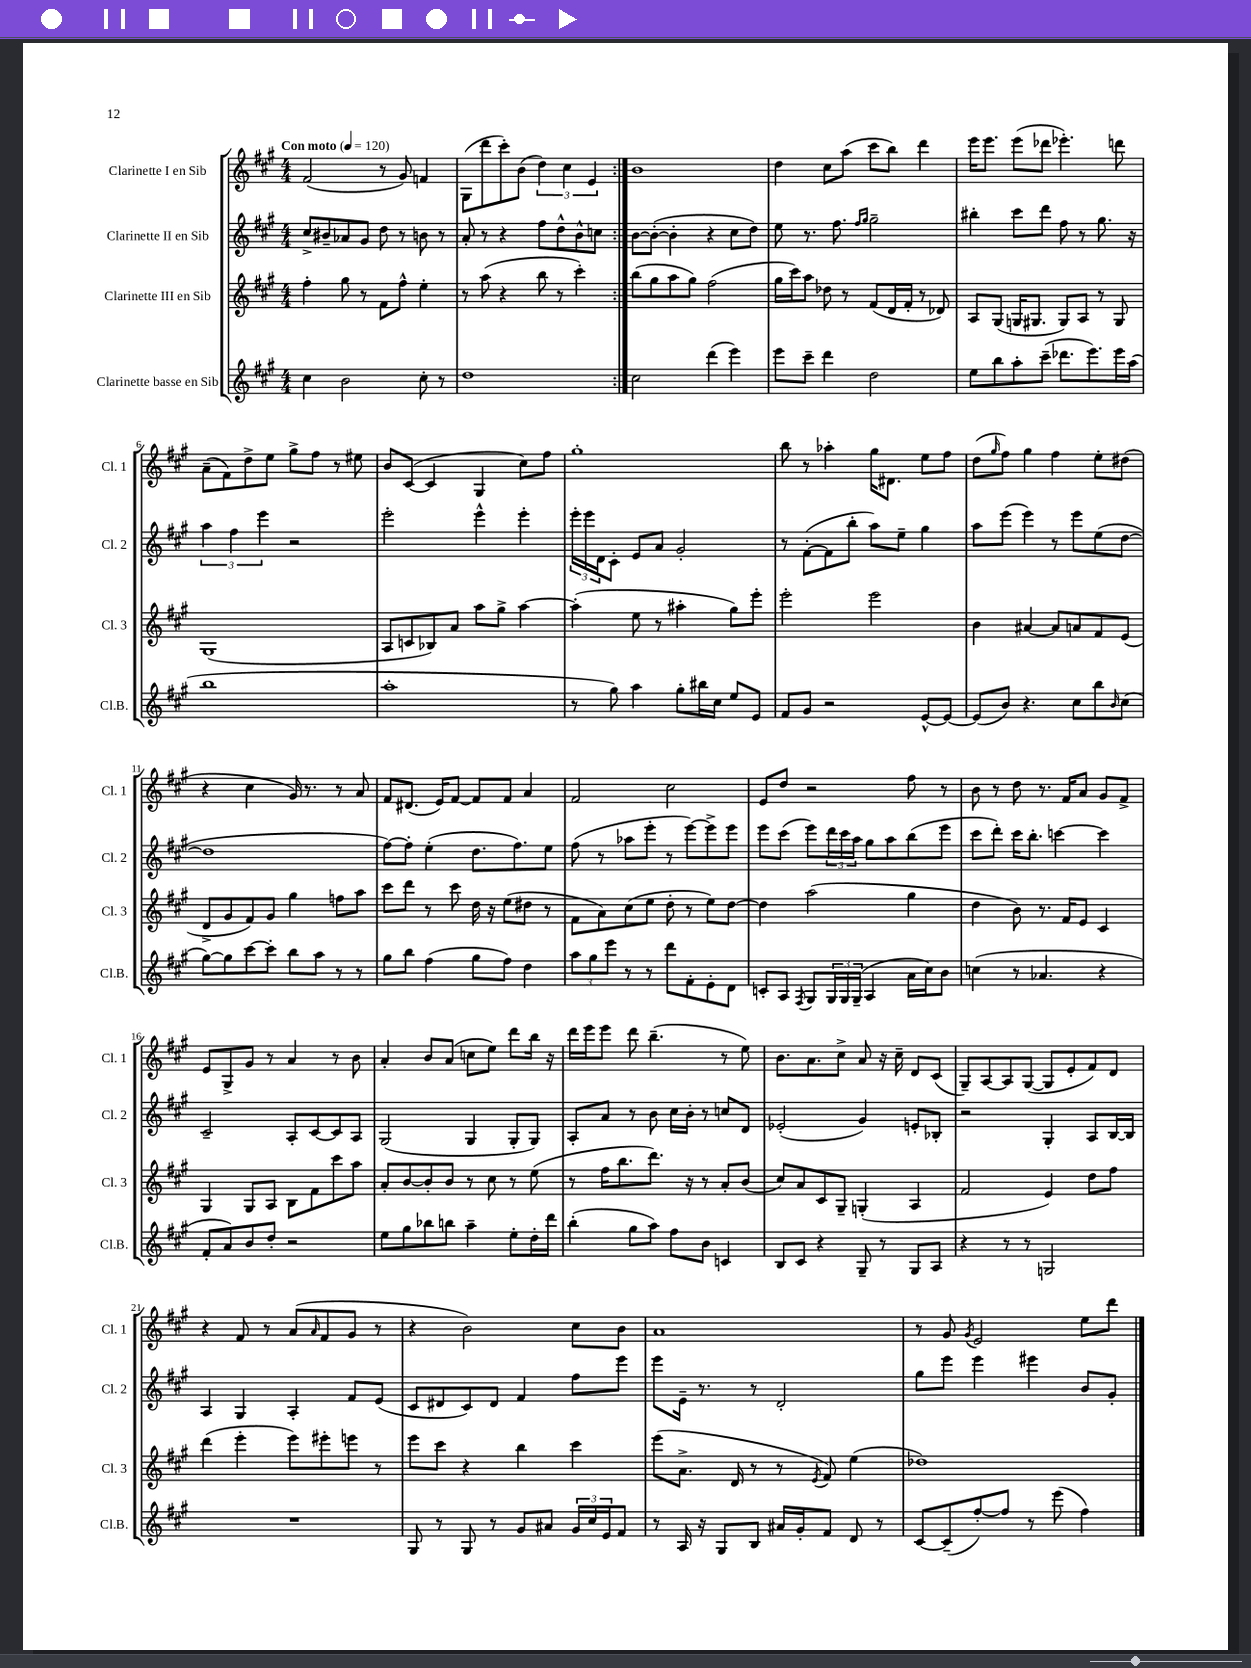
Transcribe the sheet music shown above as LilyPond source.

<<
\new StaffGroup <<
\new Staff = "s0" \with { instrumentName = "Clarinette I en Sib" shortInstrumentName = "Cl. 1" } {
    \clef treble \key a \major \numericTimeSignature \time 4/4 \tempo "Con moto" 4 = 120
    \repeat volta 2 { fis'2( r8 gis'8) f'4 |
    gis8( d'''8 cis'''8-.) b'8( \tuplet 3/2 { d''4) cis''4 e'4 } | }
    b'1 |
    d''4 cis''8 a''8( cis'''8 b''8) d'''4 |
    e'''16 e'''8. e'''8( des'''8 ees'''4.-.) d'''8 |
    a'8--( fis'8) d''8-> e''8 gis''8-> fis''8 r8 eis''8 |
    b'8 cis'8~( cis'4 gis4 cis''8) fis''8 |
    gis''1-. |
    b''8 r8 aes''4-. gis''16 dis'8. e''8 fis''8 |
    d''8( \grace { gis''16 } fis''8) gis''4 fis''4 e''8-. dis''8( |
    r4 cis''4 gis'16) r8. r8 a'8 |
    fis'8 dis'8.( e'16) fis'8~ fis'8 fis'8 a'4 |
    fis'2 cis''2 |
    e'8 d''8 r2 fis''8 r8 |
    b'8 r8 d''8 r8. fis'16 a'8 gis'8 fis'8-> |
    e'8 gis8-> gis'8 r8 a'4 r8 b'8 |
    a'4-. b'8 a'8( c''8 e''8) d'''8 b''16 r16 |
    d'''16 e'''16 e'''8 d'''8 b''4.--( r8 e''8) |
    b'8. a'8. cis''8-> a'8 r16 cis''16-- d'8 cis'8( |
    gis8--) a8~ a8 gis8~( gis8 e'8-. fis'8) d'8 |
    r4 fis'8 r8 a'8( \grace { a'16 } fis'8 gis'8 r8 |
    r4 b'2) cis''8 b'8 |
    a'1 |
    r8 gis'8 \acciaccatura { gis'8 } e'2 e''8 d'''8 \bar "|." |
}
\new Staff = "s1" \with { instrumentName = "Clarinette II en Sib" shortInstrumentName = "Cl. 2" } {
    \clef treble \key a \major \numericTimeSignature \time 4/4
    \repeat volta 2 { cis''8-> bis'8-- aes'8 gis'8 d''8 r8 b'8 r8 |
    a'8-. r8 r4 fis''8 d''8-^ b'8-^ c''8 | }
    b'8~ b'8~-.( b'4-. r4 cis''8 d''8) |
    e''8 r8. fis''8. \grace { fis''16 gis''16 } gis''2-- |
    bis''4-. cis'''8 d'''8 fis''8 r8 gis''8. r16 |
    \tuplet 3/2 { a''4 fis''4 e'''4 } r2 |
    e'''2-. e'''4-^ e'''4-. |
    \tuplet 3/2 { e'''16-. e'''16 d'16 } cis'8-. e'8 a'8 gis'2-. |
    r8 fis'8~-.( fis'8 b''8-. a''8) e''8-- gis''4 |
    a''8 e'''8( e'''4) r8 e'''8 e''8( d''8~ |
    d''1 |
    fis''8~) fis''8-. e''4-.( d''8. fis''8.) e''8 |
    fis''8( r8 aes''8 e'''8-. r8 e'''8~) e'''8-> e'''8 |
    e'''8 cis'''8( e'''8) \tuplet 3/2 { d'''16 cis'''16 a''16 } gis''8 a''8 b''8( e'''8 |
    cis'''8 d'''8-.) cis'''16 b''8.-. c'''4~ c'''4 |
    cis'2-- a8-. cis'8~ cis'8 a8 |
    gis2( gis4 gis8-. gis8) |
    a8-. a'8 r8 b'8 cis''16 b'16-. r8 c''8 d'8 |
    ees'2-.( gis'4) e'8-. bes8-. |
    r2 gis4-. a8 b16~ b16 |
    a4 gis4 a4-. fis'8 e'8( |
    cis'8 dis'8 cis'8) dis'8 fis'4 fis''8 e'''8 |
    e'''8 e'16-- r8. r8 d'2-. |
    gis''8 e'''8 e'''4 eis'''4 b'8 gis'8-. \bar "|." |
}
\new Staff = "s2" \with { instrumentName = "Clarinette III en Sib" shortInstrumentName = "Cl. 3" } {
    \clef treble \key a \major \numericTimeSignature \time 4/4
    \repeat volta 2 { fis''4-. gis''8 r8 fis'8 fis''8-^ e''4-. |
    r8 a''8( r4 b''8 r8 cis'''4-.) | }
    b''8( gis''8 a''8 gis''8) fis''2( |
    gis''16 cis'''16) a''8 des''8 r8 fis'8( d'16 fis'16-. r8 des'8) |
    a8 gis8( g16 gis8. gis8) a8 r8 gis8 |
    gis1( |
    a8 c'8 bes8) a'8 a''8 gis''8-> a''4~ |
    a''4-.( e''8 r8 ais''4-. gis''8) e'''8-. |
    e'''2-. e'''2 |
    b'4 ais'4~ ais'8 a'8 fis'8 e'8( |
    d'8-> gis'8 fis'8) gis'8 gis''4 f''8 a''8 |
    cis'''8 d'''8 r8 cis'''8 d''16 r16 e''8( dis''8 r8 |
    fis'8 a'8) cis''8( e''8 d''8-. r8 e''8) d''8~ |
    d''4 a''2( gis''4 |
    d''4 b'8) r8. fis'16 e'8 cis'4 |
    gis4 gis8 a8 b8 fis'8 cis'''8 a''8 |
    a'8-. b'8~ b'8-. b'8 r8 cis''8 r8 e''8( |
    r8 fis''16 b''8. d'''8.) r16 r8 a'8-. b'8( |
    cis''8) a'8 cis'8 gis8-- g4-.( a4 |
    fis'2 e'4) d''8 fis''8 |
    d'''4( e'''4-. e'''8) eis'''8-. e'''8 r8 |
    e'''8 cis'''8 r4 b''4 cis'''4 |
    e'''8( a'8.-> d'16 r8 r8 \acciaccatura { e'8 } fis'8) e''4( |
    des''1) \bar "|." |
}
\new Staff = "s3" \with { instrumentName = "Clarinette basse en Sib" shortInstrumentName = "Cl.B." } {
    \clef treble \key a \major \numericTimeSignature \time 4/4
    \repeat volta 2 { cis''4 b'2 cis''8-. r8 |
    d''1 | }
    cis''2 d'''4( e'''4) |
    e'''8 cis'''8-- d'''4 d''2 |
    e''8 b''8 a''8-. cis'''8--( des'''8. e'''8.) e'''16 a''16( |
    b''1 |
    a''1-. |
    r8 gis''8) a''4 gis''8-. bis''16 cis''16 e''8 e'8 |
    fis'8 gis'8 r2 e'8~-^ e'8~ |
    e'8( b'8) r4. cis''8 b''8 \grace { b'16 } cis''8( |
    gis''8~) gis''8 cis'''8~ cis'''8-. b''8 a''8 r8 r8 |
    gis''8 b''8 fis''4( gis''8 fis''8) d''4 |
    \tuplet 3/2 { a''8 gis''8 e'''8 } r8 r8 d'''8 fis'8-. e'8-. d'8 |
    c'8-. a8 \acciaccatura { fis8 } gis8 \tuplet 3/2 { gis16 gis16 gis16--( } a4 a'16 cis''16) b'8 |
    c''4( r8 aes'4. r4 |
    fis'8-. a'8) b'8 d''8-. r2 |
    e''8 gis''8 bes''8 b''8 a''4-- e''8-. d''16-. d'''16 |
    b''4-.( gis''8 a''8) fis''8 b'8 c'4 |
    b8 cis'8 r4 gis8-- r8 gis8 a8 |
    r4 r8 r8 g2 |
    R1 |
    gis8 r8 gis8 r8 gis'8 ais'8 \tuplet 3/2 { gis'16 cis''16 e'16 } fis'8 |
    r8 a16 r16 gis8 b8 ais'16 gis'16-. fis'8 d'8 r8 |
    cis'8~ cis'8--( fis''8~-.) fis''8 r8 e'''8( fis''4) \bar "|." |
}
>>
>>
